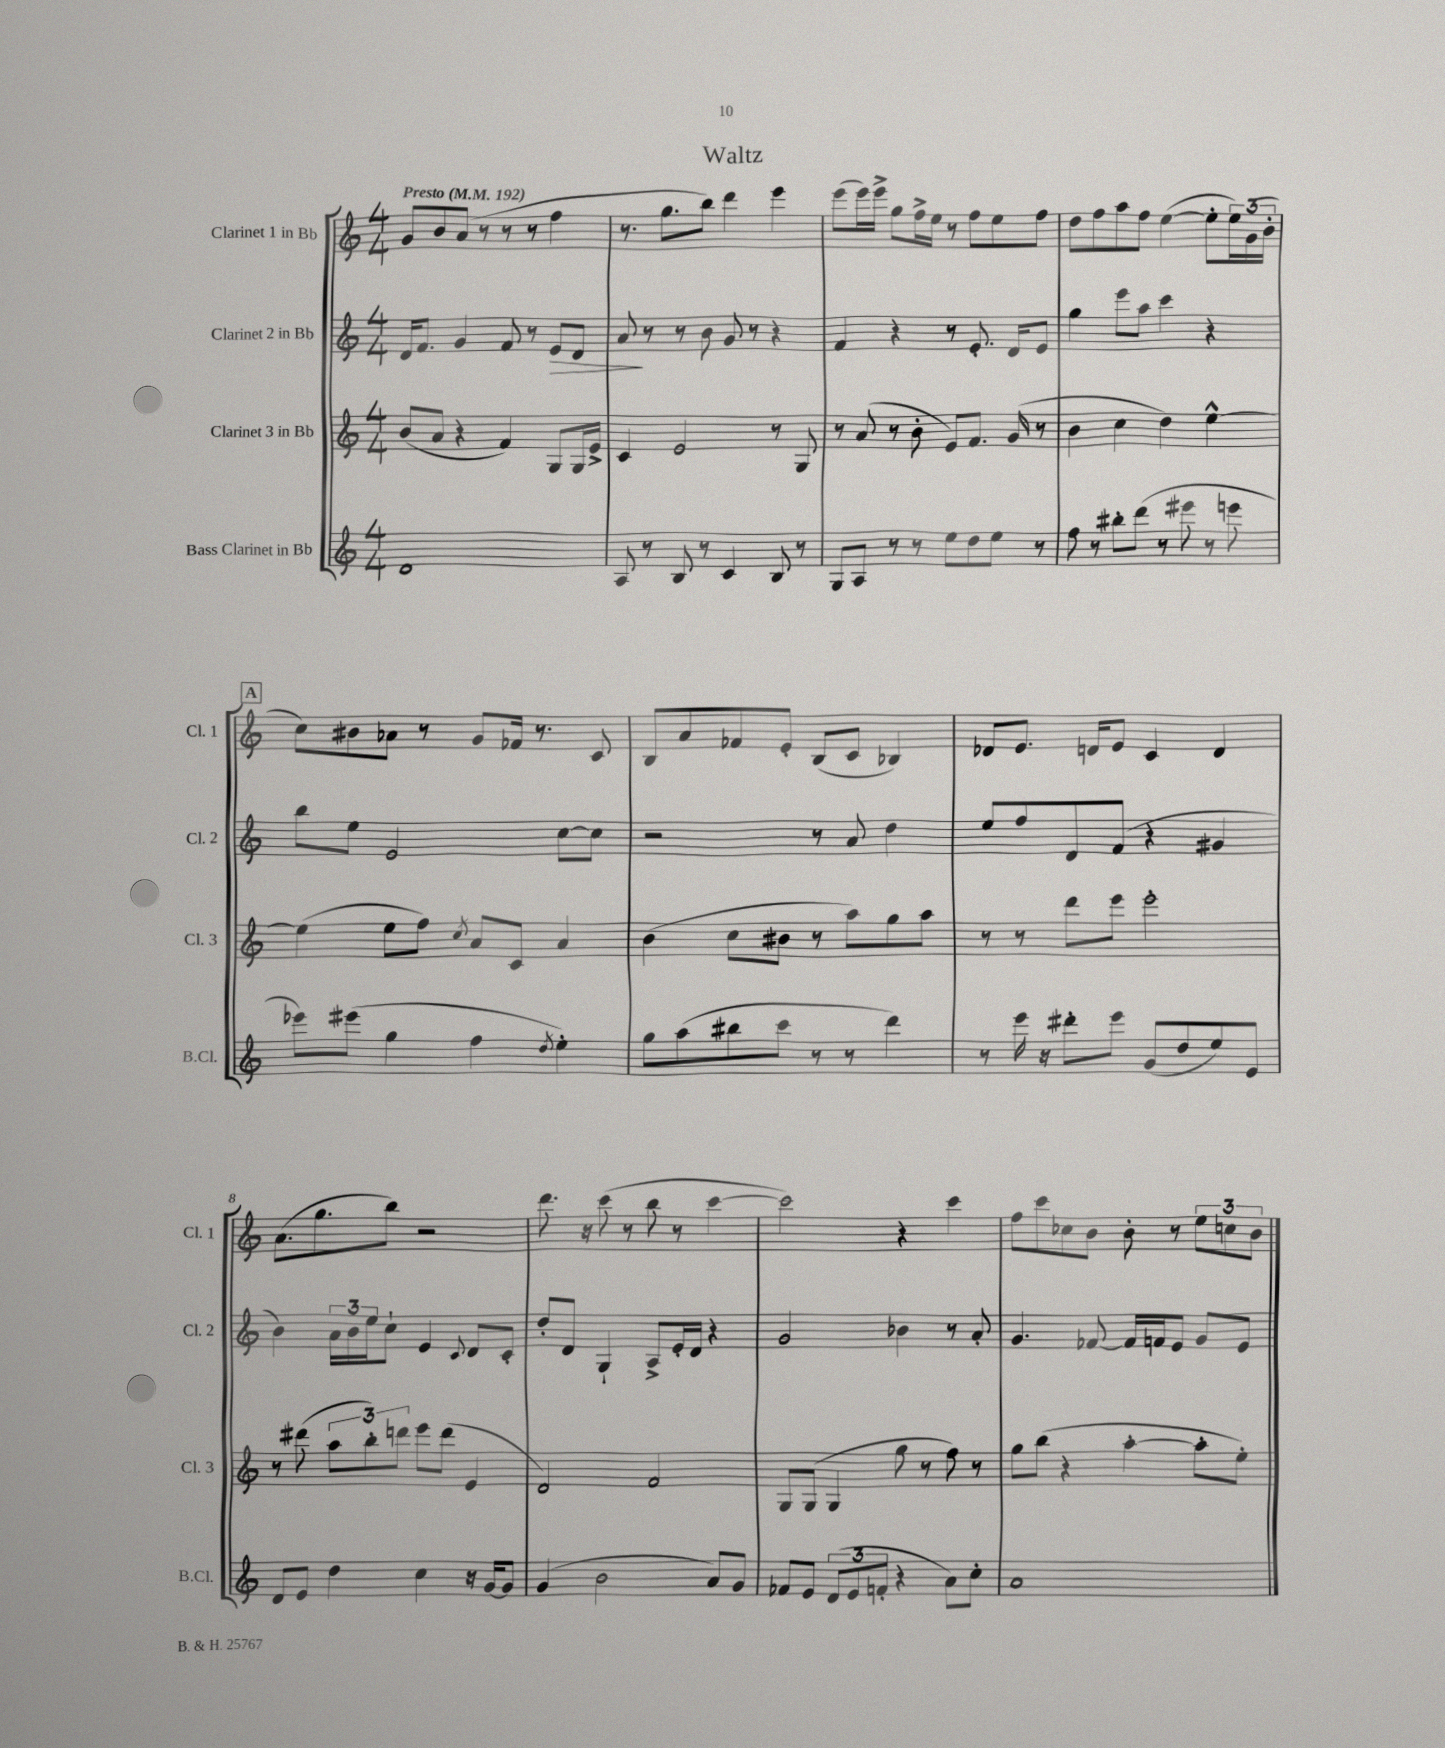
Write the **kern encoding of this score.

**kern	**kern	**kern	**kern
*staff4	*staff3	*staff2	*staff1
*clefG2	*clefG2	*clefG2	*clefG2
*k[]	*k[]	*k[]	*k[]
*M4/4	*M4/4	*M4/4	*M4/4
*MM192	*MM192	*MM192	*MM192
1d	(8b	16d	8g
.	.	8.f	.
.	8a	.	8b
.	4r	4g	(8a
.	.	.	8r
.	4f)	8f	8r
.	.	8r	8r
.	8G	8e	4ff
.	16G	8d	.
.	16e^	.	.
=	=	=	=
8A	4c	8a	8.r
8r	.	8r	.
.	.	.	8.gg
8B	2e	8r	.
8r	.	8b	8bb)
4c	.	8g	4ddd
.	.	8r	.
8B	8r	4r	4eee
8r	8G	.	.
=	=	=	=
8G	8r	4f	(8eee
8A	(8a	.	16eee)
.	.	.	16eee^
8r	8r	4r	8gg
8r	8b'	.	16ff^
.	.	.	16ee
8ee	8e)	8r	8r
8dd	8.f	8.e'	8ff
8ee	.	.	8ee
.	(16g	16d	.
8r	8r	8e	8ff
=	=	=	=
8ff	4b	4gg	8dd
8r	.	.	8ff
8bb#'	4cc	8eee	8aa
(8ddd	.	8aa	8ff
8r	4dd)	4ccc	([4ee
8eee#	.	.	.
8r	[4ee^^	4r	8ee']
8eee	.	.	24ee)
.	.	.	(24g
.	.	.	24b'
=	=	=	=
8eee-)	(4ee]	8bb	8cc)
(8eee#	.	8ee	8b#
4gg	8ee	2e	8a-
.	8ff)	.	8r
.	8qcc	.	.
4ff	8a	.	8g
.	8c	.	16f-
.	.	.	8.r
8qdd	.	.	.
4ee')	4a	[8cc	.
.	.	8cc]	8c
=	=	=	=
8gg	(4b	2r	8B
(8aa	.	.	8a
8bb#	8cc	.	8f-
8ccc	8b#	.	8e'
8r	8r	8r	(8B
8r	8aa)	8a	8c
4ddd)	8gg	4dd	4B-)
.	8aa	.	.
=	=	=	=
8r	8r	8ee	8d-
16eee	8r	8ff	8.e
16r	.	.	.
8ddd#'	8ddd	8d	.
.	.	.	16d
8eee	8eee	(8f	8e
(8g	2eee'	4r	4c
8dd	.	.	.
8ee)	.	4g#	4d
8e	.	.	.
=	=	=	=
8d	8r	4b)	(8.a
8e	(8ddd#	.	.
.	.	.	8.gg
4dd	12aa	24a	.
.	.	24b	.
.	12bb')	24ee	.
.	.	8cc`	8bb)
.	12ddd	.	.
4cc	8eee	4e	2r
.	(8ddd	.	.
.	.	8qqc	.
16r	4e	8d	.
[16g	.	.	.
8g]	.	8c'	.
=	=	=	=
(4g	2d)	8dd'	8.ddd
.	.	8d	.
.	.	.	16r
2b	.	4G`	(8ccc
.	.	.	8r
.	2f	8A^	8bb
.	.	16e'	8r
.	.	16d	.
8a)	.	4r	[4ccc
8g	.	.	.
=	=	=	=
8f-	8G	2g	2ccc])
8e	(8G	.	.
(12d	4G	.	.
12e	.	.	.
12f'	.	.	.
4r	8gg	4b-	4r
.	8r	.	.
8a)	8ff)	8r	4ccc
8cc'	8r	8a'	.
=	=	=	=
1a	8gg	4.g	8ff
.	(8bb	.	8ccc
.	4r	.	8cc-
.	.	[8f-	8b
.	[4aa'	16f-]	8b'
.	.	16f	.
.	.	8e	8r
.	8aa']	8g	12ee
.	.	.	12cc
.	8ee')	8e	.
.	.	.	12b
==	==	==	==
*-	*-	*-	*-
